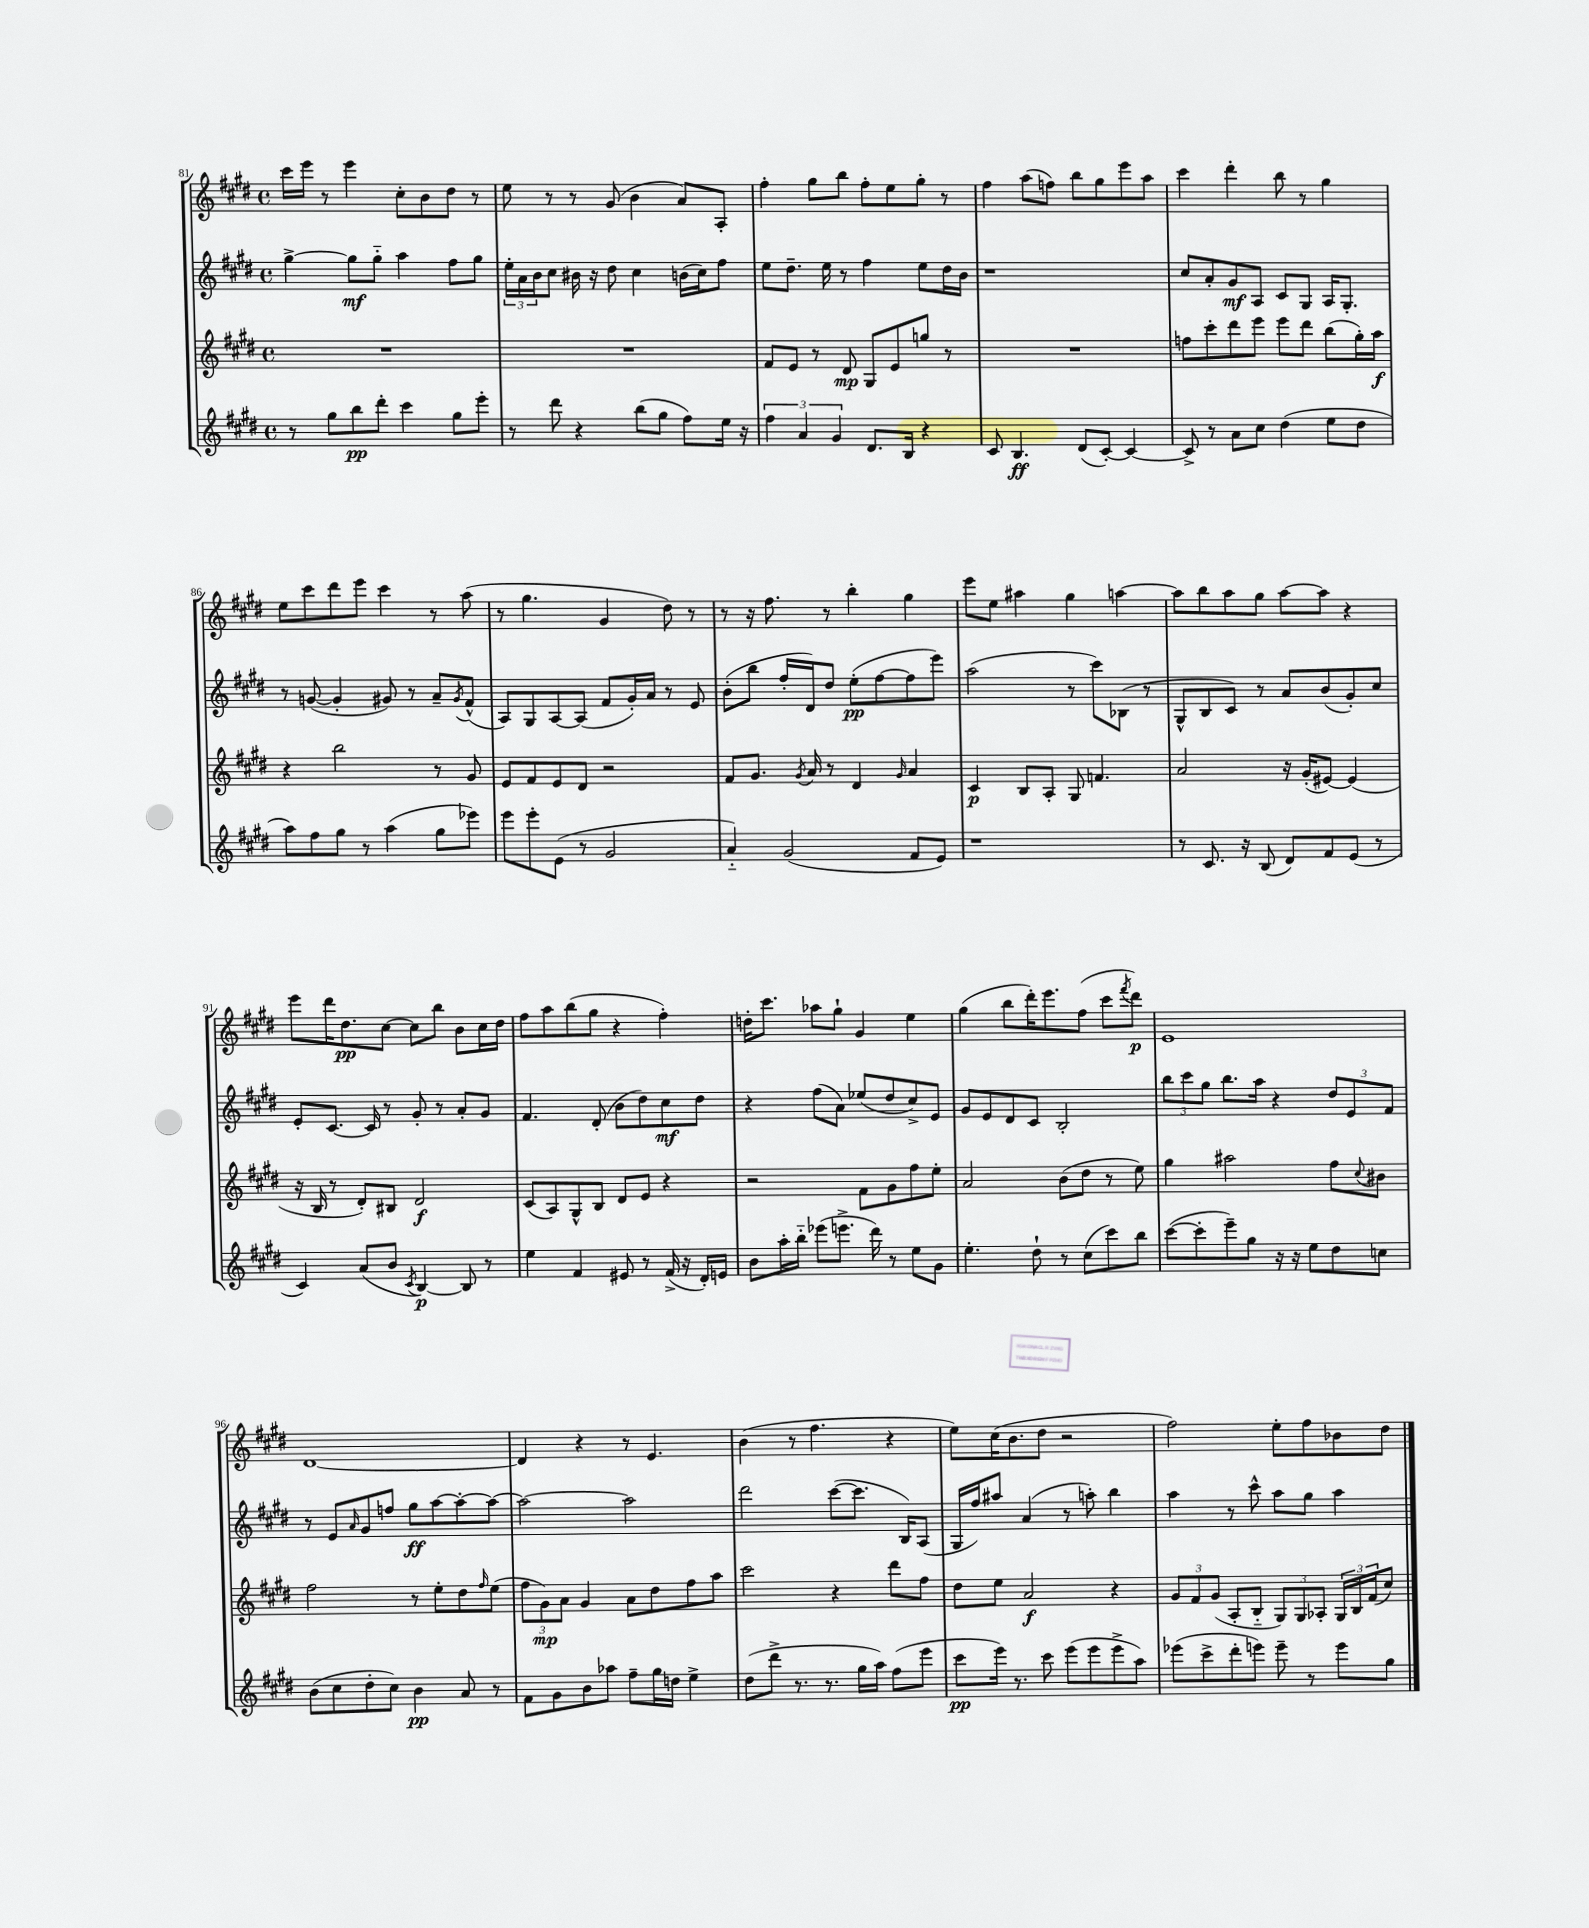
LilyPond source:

<<
\new StaffGroup <<
\new Staff = "s0" {
    \clef treble \key e \major \defaultTimeSignature \time 4/4
    cis'''16 e'''16 r8 e'''4 cis''8-. b'8 dis''8 r8 |
    e''8 r8 r8 gis'8( b'4 a'8) a8-. |
    fis''4-. gis''8 b''8 fis''8-. e''8 gis''8-. r8 |
    fis''4 a''8( f''8) b''8 gis''8 e'''8 a''8 |
    cis'''4 dis'''4-. b''8 r8 gis''4 |
    e''8 cis'''8 dis'''8 e'''8 cis'''4 r8 a''8( |
    r8 gis''4. gis'4 dis''8) r8 |
    r8 r16 fis''8. r8 b''4-. gis''4 |
    e'''8 e''8 ais''4 gis''4 a''4~ |
    a''8 b''8 a''8 gis''8 a''8~ a''8 r4 |
    e'''8 dis'''16 dis''8.\pp cis''8~ cis''8 b''8 b'8 cis''16 dis''16 |
    fis''8 a''8 b''8( gis''8 r4 fis''4-.) |
    d''16-. cis'''8. aes''8 gis''8-! gis'4 e''4 |
    gis''4( b''8 dis'''16-.) e'''8. fis''8( cis'''8 \acciaccatura { fis'''8 } dis'''8\p) |
    e'1 |
    dis'1~ |
    dis'4 r4 r8 e'4. |
    b'4( r8 fis''4. r4 |
    e''8) cis''16( b'8. dis''8 r2 |
    fis''2) e''8-. fis''8 bes'8 dis''8 \bar "|." |
}
\new Staff = "s1" {
    \clef treble \key e \major \defaultTimeSignature \time 4/4
    gis''4~-> gis''8\mf gis''8-_ a''4 fis''8 gis''8 |
    \tuplet 3/2 { e''16-. a'16 b'16 } cis''8 bis'16 r16 dis''8 cis''4 b'16( cis''16) fis''8 |
    e''8 dis''8.-- e''16 r8 fis''4 e''8 dis''16 b'16 |
    r1 |
    cis''8 a'8-. gis'8\mf a8 cis'8 gis8 a16 gis8.-. |
    r8 g'8~( g'4-. gis'8) r8 a'8-- \acciaccatura { gis'8 } fis'8-^( |
    a8) gis8 a8~ a8( fis'8 gis'16-.) a'16 r8 e'8 |
    b'8-.( b''8 fis''16-. dis'16) dis''8 e''8-.\pp( fis''8~ fis''8 e'''8) |
    a''2( r8 cis'''8) bes8( r8 |
    gis8-^ b8 cis'8) r8 a'8 b'8( gis'8-.) cis''8 |
    e'8-. cis'8.~ cis'16 r8 gis'8-. r8 a'8-. gis'8 |
    fis'4. dis'8-.( b'8 dis''8) cis''8\mf dis''8 |
    r4 fis''8( a'8) ees''8( dis''8 cis''8->) e'8 |
    gis'8 e'8 dis'8 cis'8 b2-. |
    \tuplet 3/2 { b''8 cis'''8 gis''8 } b''8. a''16 r4 \tuplet 3/2 { dis''8 e'8 fis'8 } |
    r8 e'8 \grace { a'16 } gis'8 f''8 gis''8\ff a''8~ a''8~-. a''8~ |
    a''2~ a''2 |
    dis'''2 cis'''8~( cis'''8. b16) a8( |
    gis16 fis''16) ais''8 a'4( r8 a''8-.) b''4 |
    a''4 r8 cis'''8-^ a''8 gis''8 a''4 \bar "|." |
}
\new Staff = "s2" {
    \clef treble \key e \major \defaultTimeSignature \time 4/4
    R1 |
    R1 |
    fis'8 e'8 r8 dis'8\mp gis8 e'8 g''8 r8 |
    R1 |
    f''8 cis'''8-. dis'''8 e'''8 e'''8 dis'''8 b''8( gis''16-.) a''16\f |
    r4 b''2 r8 gis'8 |
    e'8 fis'8 e'8 dis'8 r2 |
    fis'8 gis'8. \acciaccatura { gis'8 } a'16 r8 dis'4 \grace { gis'16 } a'4 |
    cis'4\p b8 a8-. gis8 f'4. |
    a'2 r16 gis'16-.( eis'8~) eis'4( |
    r16 b16 r8 dis'8-.) bis8 dis'2\f |
    cis'8( a8) gis8-^ b8 dis'8 e'8 r4 |
    r2 fis'8 gis'8 fis''8 e''8-. |
    a'2 b'8( dis''8 r8 e''8) |
    gis''4 ais''2 fis''8 \appoggiatura { cis''8 } bis'8 |
    fis''2 r8 e''8-. dis''8 \grace { fis''16 } e''8( |
    \tuplet 3/2 { fis''8 gis'8\mp) a'8 } gis'4 a'8 dis''8 fis''8 a''8 |
    cis'''2 r4 dis'''8 fis''8 |
    dis''8 e''8 a'2\f r4 |
    \tuplet 3/2 { gis'8 fis'8 gis'8( } a8-. b8-_ \tuplet 3/2 { gis8) gis8 aes8-. } \tuplet 3/2 { gis16 b16 fis'16( } cis''8) \bar "|." |
}
\new Staff = "s3" {
    \clef treble \key e \major \defaultTimeSignature \time 4/4
    r8 gis''8 b''8\pp dis'''8-. cis'''4 gis''8 e'''8-. |
    r8 dis'''8 r4 b''8( gis''8 fis''8) e''16 r16 |
    \tuplet 3/2 { fis''4 a'4 gis'4 } dis'8. b16 r4 |
    cis'8 b4.\ff dis'8( cis'8~-.) cis'4~ |
    cis'8-> r8 a'8 cis''8 dis''4( e''8 dis''8 |
    a''8) fis''8 gis''8 r8 a''4( gis''8 ees'''8) |
    e'''8 e'''8-. e'8( r8 gis'2 |
    a'4-_) gis'2( fis'8 e'8) |
    r1 |
    r8 cis'8. r16 b8( dis'8) fis'8 e'8( r8 |
    cis'4) a'8( b'8 \acciaccatura { cis'8 } b4~\p) b8 r8 |
    e''4 fis'4 eis'8 r8 fis'16->( r16 dis'16-.) e'16 |
    b'8 a''16-. b''16-_ ees'''8( e'''8.-> dis'''16) r8 e''8 gis'8 |
    e''4.-. dis''8-! r8 cis''8( cis'''8) b''8 |
    cis'''8~( cis'''8-. e'''8--) gis''8 r16 r16 e''8 dis''8 c''8 |
    b'8( cis''8 dis''8-. cis''8) b'4\pp a'8 r8 |
    fis'8 gis'8 b'8 aes''8 fis''8-- gis''16 d''16 e''4-> |
    dis''8( dis'''8-> r8. r8. gis''16 a''16) fis''8( e'''8 |
    cis'''8\pp e'''16) r8. cis'''8 e'''8( e'''8 e'''8-> a''8) |
    ees'''8( cis'''8-> dis'''8-. e'''8) e'''8-- r8 e'''8 gis''8 \bar "|." |
}
>>
>>
\layout { \context { \Score currentBarNumber = #81 } }
